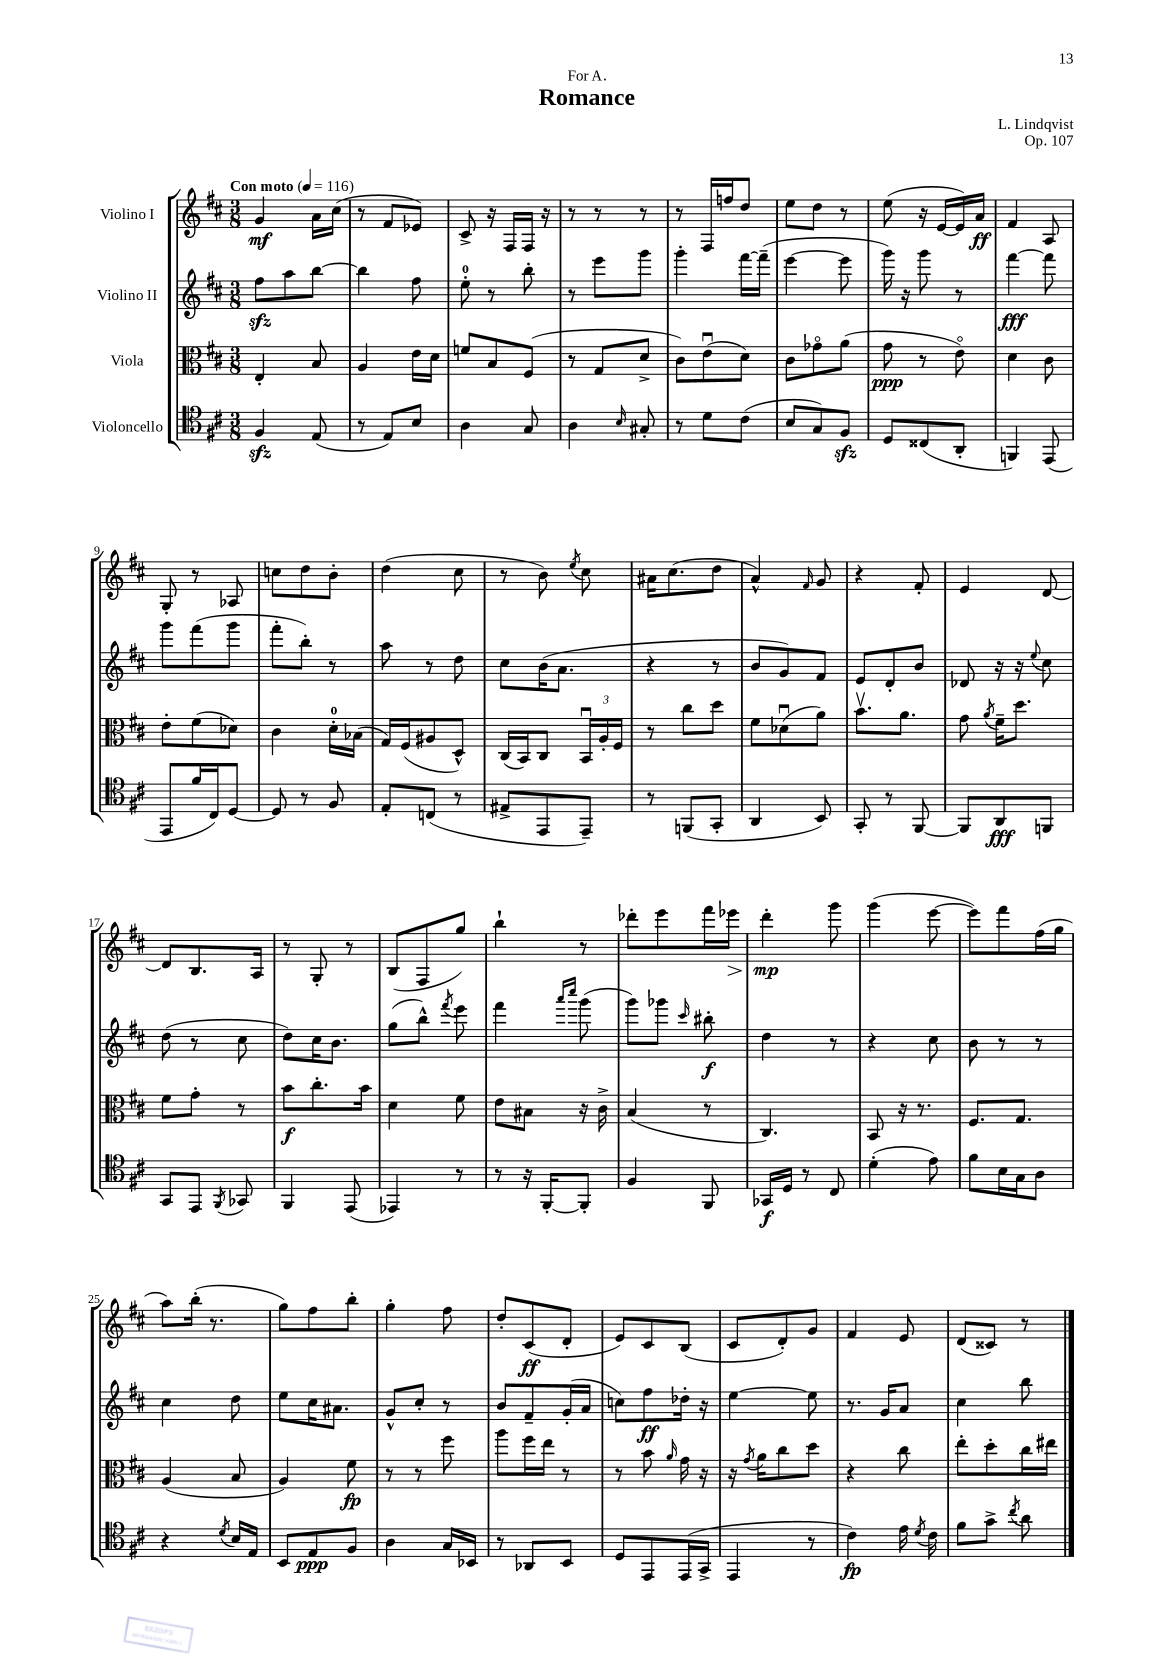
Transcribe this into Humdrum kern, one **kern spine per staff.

**kern	**dynam	**kern	**dynam	**kern	**dynam	**kern	**dynam
*part4	*part4	*part3	*part3	*part2	*part2	*part1	*part1
*staff4	*staff4	*staff3	*staff3	*staff2	*staff2	*staff1	*staff1
*I"Violoncello	*	*I"Viola	*	*I"Violino II	*	*I"Violino I	*
*clefC4	*	*clefC3	*	*clefG2	*	*clefG2	*
*k[f#c#]	*	*k[f#c#]	*	*k[f#c#]	*	*k[f#c#]	*
*M3/8	*	*M3/8	*	*M3/8	*	*M3/8	*
*MM116	*	*MM116	*	*MM116	*	*MM116	*
=1	=1	=1	=1	=1	=1	=1	=1
!	!	!	!	!	!	!LO:TX:a:B:t=Con moto	!
4F#zz/	.	4E'/	.	8ff#zz\L	.	4g/	mf
.	.	.	.	8aa\	.	.	.
(8E/	.	8B/	.	[8bb\J	.	16a\LL	.
.	.	.	.	.	.	(16cc#\JJ	.
=2	=2	=2	=2	=2	=2	=2	=2
8r	.	4A/	.	4bb\]	.	8r	.
8E/L)	.	.	.	.	.	8f#/L	.
8B/J	.	16e\LL	.	8ff#\	.	8e-X/J)	.
.	.	16d\JJ	.	.	.	.	.
=3	=3	=3	=3	=3	=3	=3	=3
4A\	.	8fn/L	.	8ee'\	.	8c#^/	.
.	.	8B/	.	8r	.	16r	.
.	.	.	.	.	.	16F#/LL	.
8G/	.	(8F#/J	.	8bb'\	.	16F#/JJ	.
.	.	.	.	.	.	16r	.
=4	=4	=4	=4	=4	=4	=4	=4
4A\	.	8r	.	8r	.	8r	.
.	.	8G/L	.	8eee\L	.	8r	.
16qqB/	.	.	.	.	.	.	.
8G#X'/	.	8d^/J	.	8ggg\J	.	8r	.
=5	=5	=5	=5	=5	=5	=5	=5
8r	.	8c#\L)	.	4ggg'\	.	8r	.
8d\L	.	(8eu\	.	.	.	16F#/LL	.
.	.	.	.	.	.	16ffn/J	.
(8c#\J	.	8d\J)	.	[16fff#\LL	.	8dd/J	.
.	.	.	.	(16fff#~\JJ]	.	.	.
=6	=6	=6	=6	=6	=6	=6	=6
8B/L	.	8c#\L	.	[4eee\	.	8ee\L	.
8G/)	.	8g-X\	.	.	.	8dd\J	.
8F#zz/J	.	(8a\J	.	8eee\]	.	8r	.
=7	=7	=7	=7	=7	=7	=7	=7
8D/L	.	8g\	ppp	16ggg\)	.	(8ee\	.
.	.	.	.	16r	.	.	.
(8C##X/	.	8r	.	8ggg\	.	16r	.
.	.	.	.	.	.	[16e/LL	.
8AA'/J	.	8e\)	.	8r	.	16e/])	.
.	.	.	.	.	.	16a/JJ	ff
=8	=8	=8	=8	=8	=8	=8	=8
4FFn/)	.	4d\	.	[4fff#\	fff	4f#/	.
(8EE/	.	8c#\	.	8fff#\]	.	8A/	.
!!LO:LB:g=z
=9	=9	=9	=9	=9	=9	=9	=9
8EE/L	.	8e'\L	.	8ggg\L	.	8G'/	.
16f#/L	.	(8f#\	.	(8fff#\	.	8r	.
16C#/J)	.	.	.	.	.	.	.
[8D/J	.	8d-X\J)	.	8ggg\J	.	8A-X/	.
=10	=10	=10	=10	=10	=10	=10	=10
8D/]	.	4c#\	.	8fff#'\L	.	8ccn\L	.
8r	.	.	.	8bb'\J)	.	8dd\	.
8F#/	.	16d'\LL	.	8r	.	8b'\J	.
.	.	(16B-X\JJ	.	.	.	.	.
=11	=11	=11	=11	=11	=11	=11	=11
8E'/L	.	16G/LL)	.	8aa\	.	(4dd\	.
.	.	(16F#/J	.	.	.	.	.
(8Cn/J	.	8A#X/	.	8r	.	.	.
8r	.	8D^^/J)	.	8dd\	.	8cc#\	.
=12	=12	=12	=12	=12	=12	=12	=12
8E#X^/L	.	(16C#/LL	.	8cc#\L	.	8r	.
.	.	16BB/J)	.	.	.	.	.
8EE/	.	8C#/J	.	(16b\K	.	8b\)	.
.	.	.	.	8.a\J	.	.	.
.	.	.	.	.	.	8qee/	.
8EE~/J)	.	24BBu/LL	.	.	.	8cc#\	.
.	.	24A'/	.	.	.	.	.
.	.	24F#/JJ	.	.	.	.	.
=13	=13	=13	=13	=13	=13	=13	=13
8r	.	8r	.	4r	.	16a#X\KL	.
.	.	.	.	.	.	(8.cc#\	.
(8FFn/L	.	8cc#\L	.	.	.	.	.
8GG'/J	.	8dd\J	.	8r	.	8dd\J	.
=14	=14	=14	=14	=14	=14	=14	=14
4AA/	.	8f#\L	.	8b/L	.	4a^^/)	.
.	.	(8d-Xu\	.	8g/)	.	.	.
.	.	.	.	.	.	16qqf#/	.
8BB/)	.	8a\J)	.	8f#/J	.	8g/	.
=15	=15	=15	=15	=15	=15	=15	=15
8GG'/	.	8.bv\L	.	8e/L	.	4r	.
8r	.	.	.	8d'/	.	.	.
.	.	8.a\J	.	.	.	.	.
[8FF#/	.	.	.	8b/J	.	8f#'/	.
=16	=16	=16	=16	=16	=16	=16	=16
8FF#/L]	.	8g\	.	8d-X/	.	4e/	.
.	.	8qa/	.	.	.	.	.
8AA/	fff	16f#~\KL	.	16r	.	.	.
.	.	8.dd\J	.	16r	.	.	.
.	.	.	.	8qqee/	.	.	.
8FFn/J	.	.	.	8cc#\	.	[8d/	.
!!LO:LB:g=z
=17	=17	=17	=17	=17	=17	=17	=17
8GG/L	.	8f#\L	.	(8dd\	.	8d/L]	.
8EE/J	.	8g'\J	.	8r	.	8.B/	.
8qFF#/	.	.	.	.	.	.	.
8GG-X/	.	8r	.	8cc#\	.	.	.
.	.	.	.	.	.	16A/Jk	.
=18	=18	=18	=18	=18	=18	=18	=18
4FF#/	.	8b\L	f	8dd\L)	.	8r	.
.	.	8.cc#'\	.	16cc#\K	.	8G'/	.
.	.	.	.	8.b\J	.	.	.
(8EE/	.	.	.	.	.	8r	.
.	.	16b\Jk	.	.	.	.	.
=19	=19	=19	=19	=19	=19	=19	=19
4EE-X/)	.	4d\	.	(8gg\L	.	(8B/L	.
.	.	.	.	8bb^^\J)	.	8F#/	.
.	.	.	.	8qfff#/	.	.	.
8r	.	8f#\	.	8eee\	.	8gg/J)	.
=20	=20	=20	=20	=20	=20	=20	=20
8r	.	8e\L	.	4fff#\	.	4bb`\	.
16r	.	8B#X\J	.	.	.	.	.
[16FF#'/KL	.	.	.	.	.	.	.
.	.	.	.	16qqaaa/LL	.	.	.
.	.	.	.	16qqcccc#/JJ	.	.	.
8FF#'/J]	.	16r	.	(8ggg\	.	8r	.
.	.	16c#^\	.	.	.	.	.
=21	=21	=21	=21	=21	=21	=21	=21
4F#/	.	(4B/	.	8ggg\L)	.	8ddd-X'\L	.
.	.	.	.	8ggg-X\J	.	8eee\	.
.	.	.	.	16qqccc#/	.	.	.
8FF#/	.	8r	.	8bb#X'\	f	16fff#\L	.
!	!	!	!	!	!	!	!LO:HP:b
.	.	.	.	.	.	16eee-X\JJ	>
=22	=22	=22	=22	=22	=22	=22	=22
16GG-X/LL	f	4.C#/)	.	4dd\	.	4ddd'\	mp
16D/JJ	.	.	.	.	.	.	.
8r	.	.	.	.	.	.	.
8C#/	.	.	.	8r	.	8ggg\	]
=23	=23	=23	=23	=23	=23	=23	=23
(4d'\	.	8BB/	.	4r	.	(4ggg\	.
.	.	16r	.	.	.	.	.
.	.	8.r	.	.	.	.	.
8e\)	.	.	.	8cc#\	.	[8eee\	.
=24	=24	=24	=24	=24	=24	=24	=24
8f#\L	.	8.F#/L	.	8b\	.	8eee\L])	.
16B\L	.	.	.	8r	.	8fff#\	.
16G\J	.	8.G/J	.	.	.	.	.
8A\J	.	.	.	8r	.	(16ff#\L	.
.	.	.	.	.	.	16gg\JJ	.
!!LO:LB:g=z
=25	=25	=25	=25	=25	=25	=25	=25
4r	.	(4A/	.	4cc#\	.	8aa\L)	.
.	.	.	.	.	.	(16bb'\Jk	.
.	.	.	.	.	.	8.r	.
8qd/	.	.	.	.	.	.	.
16B/LL	.	8B/	.	8dd\	.	.	.
16E/JJ	.	.	.	.	.	.	.
=26	=26	=26	=26	=26	=26	=26	=26
8BB/L	.	4A/)	.	8ee\L	.	8gg\L)	.
8E/	ppp	.	.	16cc#\K	.	8ff#\	.
.	.	.	.	8.a#X\J	.	.	.
8F#/J	.	8f#\	fp	.	.	8bb'\J	.
=27	=27	=27	=27	=27	=27	=27	=27
4A\	.	8r	.	8g^^/L	.	4gg'\	.
.	.	8r	.	8cc#'/J	.	.	.
16G/LL	.	8ff#\	.	8r	.	8ff#\	.
16BB-X/JJ	.	.	.	.	.	.	.
=28	=28	=28	=28	=28	=28	=28	=28
8r	.	8aa\L	.	8b/L	.	8dd'/L	.
8AA-X/L	.	16ff#\L	.	8f#~/	.	(8c#/	ff
.	.	16ee\JJ	.	.	.	.	.
8BB/J	.	8r	.	(16g'/L	.	8d'/J	.
.	.	.	.	16a/JJ	.	.	.
=29	=29	=29	=29	=29	=29	=29	=29
8D/L	.	8r	.	8ccn\L)	.	8e/L)	.
8EE/	.	8b\	.	8ff#\	ff	8c#/	.
.	.	16qqa/	.	.	.	.	.
(16EE/L	.	16g\	.	16dd-X'\Jk	.	(8B/J	.
16GG^/JJ	.	16r	.	16r	.	.	.
=30	=30	=30	=30	=30	=30	=30	=30
4EE/	.	16r	.	[4ee\	.	8c#/L	.
.	.	8qg/	.	.	.	.	.
.	.	16a\KL	.	.	.	.	.
.	.	8cc#\	.	.	.	8d'/)	.
8r	.	8dd\J	.	8ee\]	.	8g/J	.
=31	=31	=31	=31	=31	=31	=31	=31
4c#\)	fp	4r	.	8.r	.	4f#/	.
.	.	.	.	16g/KL	.	.	.
16e\	.	8cc#\	.	8a/J	.	8e/	.
8qd/	.	.	.	.	.	.	.
16c#\	.	.	.	.	.	.	.
=32	=32	=32	=32	=32	=32	=32	=32
8f#\L	.	8ee'\L	.	4cc#\	.	(8d/L	.
8g^\J	.	8dd'\	.	.	.	8c##X/J)	.
8qcc#/	.	.	.	.	.	.	.
8a\	.	16cc#\L	.	8bb\	.	8r	.
.	.	16ee#X\JJ	.	.	.	.	.
==	==	==	==	==	==	==	==
*-	*-	*-	*-	*-	*-	*-	*-
